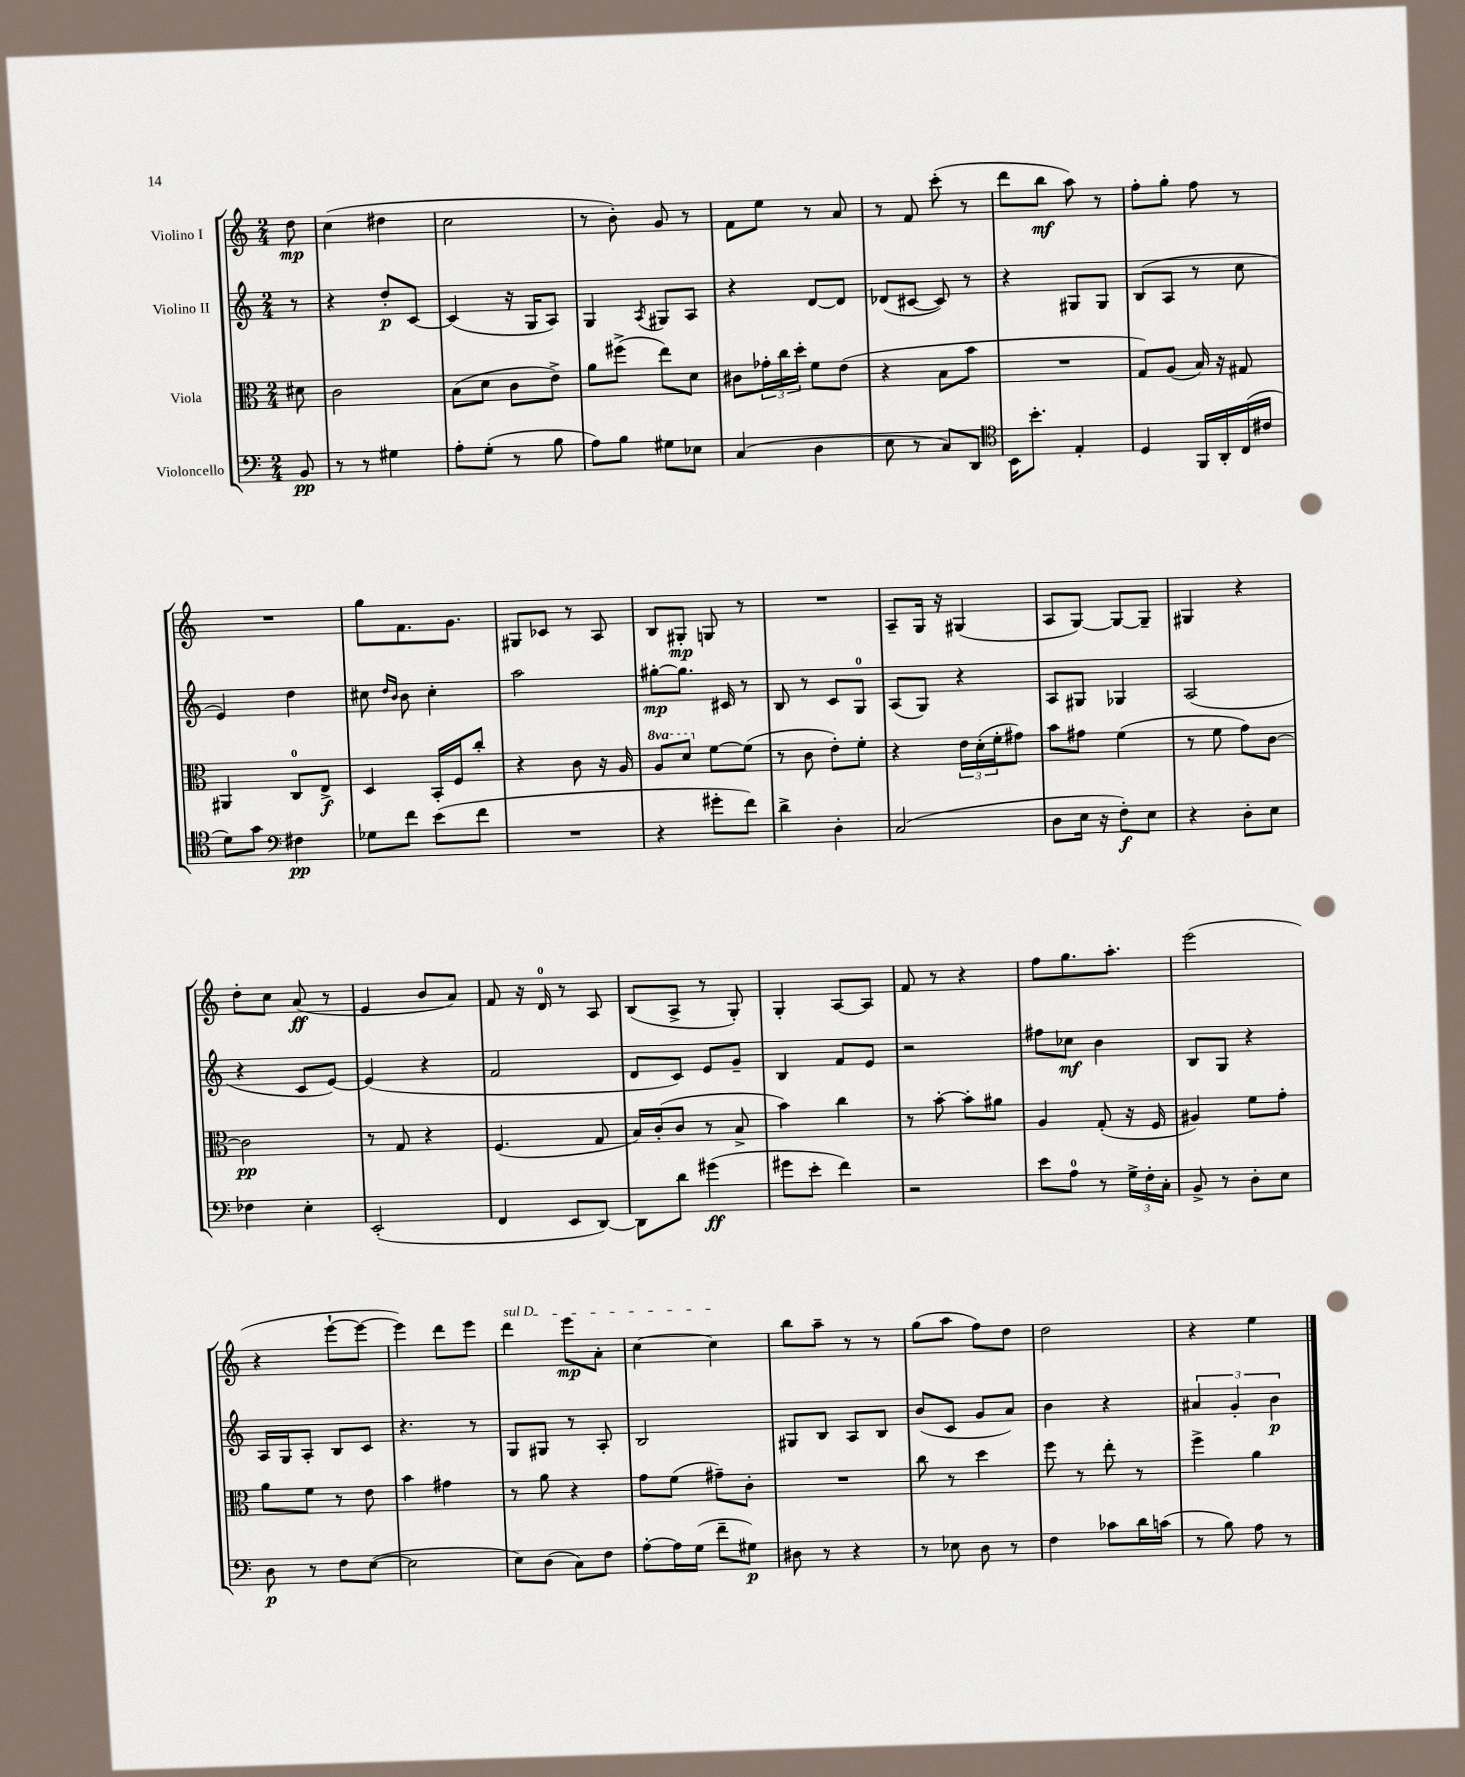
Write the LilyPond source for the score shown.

<<
\new StaffGroup <<
\new Staff = "s0" \with { instrumentName = "Violino I" } {
    \clef treble \key c \major \numericTimeSignature \time 2/4 \partial 8
    d''8\mp |
    c''4( dis''4 |
    c''2 |
    r8 b'8-.) g'8 r8 |
    f'8 e''8 r8 a'8 |
    r8 f'8 c'''8-.( r8 |
    d'''8 b''8\mf a''8) r8 |
    f''8-. g''8-. f''8 r8 |
    R2 |
    g''8 f'8. g'8. |
    gis8 ces'8 r8 a8 |
    b8 gis8-.\mp g8 r8 |
    R2 |
    a8-- g16 r16 gis4( |
    a8 g8~) g8~ g8-- |
    gis4 r4 |
    d''8-. c''8 a'8\ff( r8 |
    e'4 b'8 a'8) |
    f'8 r16 d'16-0 r8 a8 |
    b8( a8-> r8 g8-.) |
    g4-. a8~ a8 |
    f'8 r8 r4 |
    f''8 g''8. a''8.-. |
    e'''2( |
    r4 e'''8~-! e'''8~ |
    e'''4) d'''8 e'''8 |
    \once \override TextSpanner.bound-details.left.text = \markup { \italic "sul D" } d'''4\startTextSpan e'''8\mp a'8-. |
    c''4~ c''4\stopTextSpan |
    b''8 a''8-- r8 r8 |
    g''8( a''8 f''8) d''8 |
    d''2 |
    r4 e''4 \bar "|." |
}
\new Staff = "s1" \with { instrumentName = "Violino II" } {
    \clef treble \key c \major \numericTimeSignature \time 2/4 \partial 8
    r8 |
    r4 d''8-.\p c'8~ |
    c'4( r16 g16 a8) |
    g4 \acciaccatura { a8 } gis8 a8 |
    r4 d'8~ d'8 |
    des'8( cis'8~ cis'8) r8 |
    r4 gis8 gis8 |
    b8( a8 r8 c''8 |
    e'4) d''4 |
    cis''8 \grace { d''16 b'16 } b'8 cis''4-. |
    a''2 |
    gis''8~-.\mp gis''8. cis'16 r8 |
    b8 r8 c'8 g8-0 |
    a8( g8) r4 |
    a8 gis8 ges4 |
    a2( |
    r4 c'8 e'8~) |
    e'4( r4 |
    f'2 |
    d'8 c'8) e'8 g'8-- |
    b4 f'8 e'8 |
    r2 |
    fis''8 ces''8\mf b'4 |
    b8 g8 r4 |
    a16 g16 a8-. b8 c'8 |
    r4. r8 |
    g8 gis8 r8 a8-. |
    b2 |
    gis8 b8 a8 b8 |
    b'8( c'8 g'8 a'8) |
    b'4 r4 |
    \tuplet 3/2 { ais'4 g'4-. b'4\p } \bar "|." |
}
\new Staff = "s2" \with { instrumentName = "Viola" } {
    \clef alto \key c \major \numericTimeSignature \time 2/4 \set Staff.ottavationMarkups = #ottavation-simple-ordinals \partial 8
    dis'8 |
    c'2 |
    b8( d'8 c'8 e'8->) |
    a'8 fis''8->( e''8) d'8 |
    cis'8 \tuplet 3/2 { ges'16-. c''16 d''16-. } f'8 e'8( |
    r4 b8 b'8 |
    R2 |
    g8) a8( b16) r16 gis8 |
    ais,4 c8-0 e8->\f |
    d4 b,16-. f16 c''8-. |
    r4 c'8 r16 a16 |
    \ottava #1 a'8 d''8 \ottava #0 f'8~ f'8( |
    r8 c'8 e'8-.) f'8-. |
    r4 \tuplet 3/2 { e'16 d'16-.( f'16-. } gis'8) |
    b'8 gis'8 f'4( |
    r8 f'8 g'8) c'8~ |
    c'2\pp |
    r8 g8 r4 |
    f4.( g8 |
    b16) c'16-.( c'8 r8 b8-> |
    b'4) c''4 |
    r8 b'8~-. b'8-. ais'8 |
    a4 g8-.( r16 f16 |
    ais4) f'8 g'8-. |
    a'8 f'8 r8 e'8 |
    b'4 gis'4 |
    r8 a'8 r4 |
    g'8 f'8( gis'8--) c'8-. |
    R2 |
    c''8 r8 d''4 |
    f''8 r8 e''8-. r8 |
    f''4-> a'4 \bar "|." |
}
\new Staff = "s3" \with { instrumentName = "Violoncello" } {
    \clef bass \key c \major \numericTimeSignature \time 2/4 \partial 8
    b,8\pp |
    r8 r8 gis4 |
    a8-. g8-.( r8 b8 |
    a8) b8 gis8 ees8 |
    c4( d4 |
    e8 r8 c8) d,8 |
    \clef tenor b,16 b'8.-. e4-. |
    d4 f,16 a,16-. c16( cis'16 |
    d'8) g'8 \clef bass fis4\pp |
    ges8 f'8 e'8( f'8 |
    R2 |
    r4 gis'8-. f'8) |
    d'4-> d4-. |
    c2( |
    d8 e16 r16 f8-.\f) e8 |
    r4 d8-. e8 |
    fes4 e4-. |
    e,2-.( |
    f,4 e,8 d,8~) |
    d,8 d'8 gis'4\ff( |
    gis'8 e'8-. f'4) |
    r2 |
    e'8 a8-0 r8 \tuplet 3/2 { g16-> f16-. c16-. } |
    b,8-> r8 d8-. e8 |
    d8\p r8 f8 e8~( |
    e2 |
    e8) d8( c8) f8 |
    a8~-. a16 g16( f'8-- gis8\p) |
    dis8 r8 r4 |
    r8 ees8 d8 r8 |
    f4 ces'8 d'16 c'16( |
    r8 b8) a8 r8 \bar "|." |
}
>>
>>
\layout { \context { \Score \remove "Bar_number_engraver" } }
